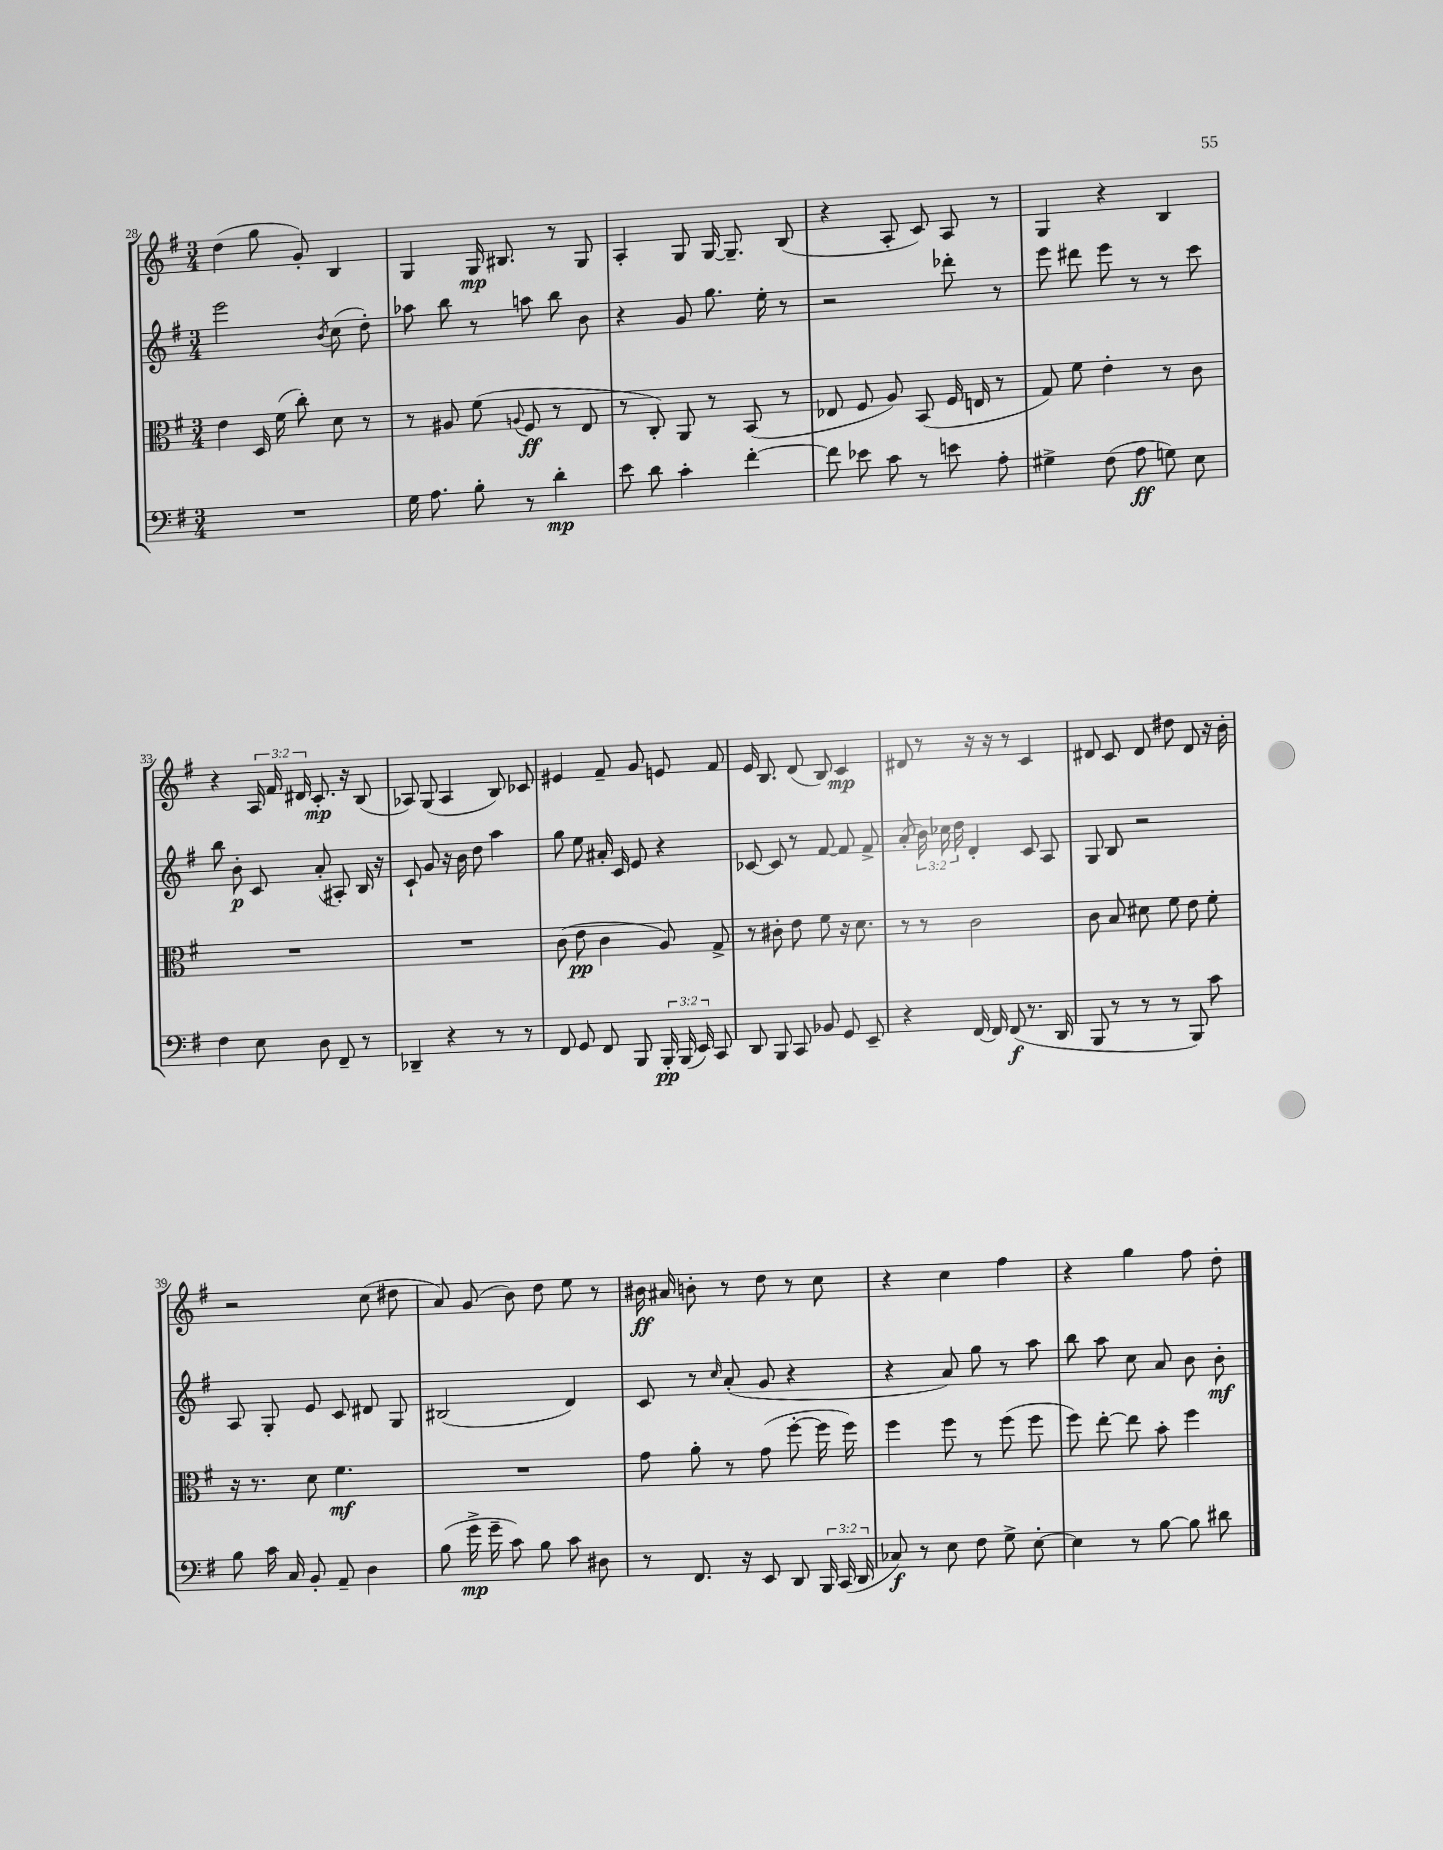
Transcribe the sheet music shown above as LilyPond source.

<<
\new StaffGroup <<
\new Staff = "s0" {
    \clef treble \key g \major \numericTimeSignature \time 3/4 \override Staff.TupletNumber.text = #tuplet-number::calc-fraction-text
    \autoBeamOff d''4( g''8 g'8-.) b4 |
    g4 g16\mp bis8. r8 g8 |
    a4-. g8 g16~ g8.-- b8( |
    r4 a8-. c'8) a8 r8 |
    g4 r4 b4 |
    r4 \tuplet 3/2 { a16 fis'16 dis'16 } c'8.-.\mp r16 b8( |
    aes8) g8( aes4 b8) ces'8 |
    eis'4 fis'8-- g'8 e'8 fis'8 |
    e'16 b8. d'8( b8) c'4\mp |
    dis'8 r8 r16 r16 r8 c'4 |
    dis'8 c'8 dis'8 dis''8 dis'8 r16 b'16-. |
    r2 c''8( dis''8 |
    a'8) g'8( b'8) d''8 e''8 r8 |
    bis'16\ff ais'16 b'8-. r8 d''8 r8 c''8 |
    r4 c''4 fis''4 |
    r4 g''4 fis''8 d''8-. \bar "|." |
}
\new Staff = "s1" {
    \clef treble \key g \major \numericTimeSignature \time 3/4 \override Staff.TupletNumber.text = #tuplet-number::calc-fraction-text
    \autoBeamOff e'''2 \acciaccatura { b'8 } c''8( d''8-.) |
    aes''8 b''8 r8 a''8 b''8 b'8 |
    r4 g'8 g''8. e''16-. r8 |
    r2 des'''8-. r8 |
    e'''8 dis'''8 e'''8 r8 r8 c'''8 |
    b''8 b'8-.\p c'8 a'8-.( ais8-.) b16 r16 |
    c'8-! g'8 r16 b'16 d''8 a''4 |
    g''8 e''8 ais'16-. c'16 e'8 r4 |
    ces'8~ ces'8 r8 fis'8~ fis'8 fis'8-> |
    a'8-.( \tuplet 3/2 { b'16) ces''16 d''16 } d'4-. c'8 a8 |
    g8 b8 r2 |
    a8 g8-. e'8 c'8 dis'8 g8 |
    bis2( d'4) |
    c'8 r8 \grace { c''16 } a'8-.( g'8 r4 |
    r4 a'8) g''8 r8 a''8 |
    b''8 a''8 c''8 a'8 b'8 b'8-.\mf \bar "|." |
}
\new Staff = "s2" {
    \clef alto \key g \major \numericTimeSignature \time 3/4
    \autoBeamOff e'4 d16 fis'16( c''8-.) d'8 r8 |
    r8 ais8 fis'8( \appoggiatura { a8 } fis8\ff r8 e8 |
    r8 c8-.) a,8 r8 b,8( r8 |
    ees8 fis8 a8) b,8( fis16 e16 r8 |
    g8) fis'8 e'4-. r8 c'8 |
    R2. |
    R2. |
    c'8( e'8\pp c'4 a8) g8-> |
    r8 cis'8-. e'8 fis'8 r16 d'8. |
    r8 r8 c'2 |
    c'8 b8 dis'8 fis'8 e'8 fis'8-. |
    r16 r8. d'8 fis'4.\mf |
    R2. |
    g'8 a'8-. r8 g'8( fis''8~-. fis''16 fis''16) |
    fis''4 fis''8 r8 fis''8( fis''8 |
    fis''8) e''8~-. e''8 b'8-. fis''4 \bar "|." |
}
\new Staff = "s3" {
    \clef bass \key g \major \numericTimeSignature \time 3/4 \override Staff.TupletNumber.text = #tuplet-number::calc-fraction-text
    \autoBeamOff R2. |
    g16 a8. b8-. r8 d'4-.\mp |
    e'8 d'8 c'4-. fis'4~-. |
    fis'8 ees'8 c'8 r8 e'8 a8-. |
    gis4-> fis8( a8\ff g8) e8 |
    fis4 e8 d8 fis,8-- r8 |
    des,4-- r4 r8 r8 |
    fis,8 g,8 fis,8 b,,8 \tuplet 3/2 { b,,16-.\pp b,,16( e,16) } c,8 |
    d,8 b,,8 c,8 bes,8 g,8 e,8-- |
    r4 fis,16~ fis,16 fis,8\f( r8. d,16 |
    b,,8 r8 r8 r8 b,,8) c'8 |
    b8 c'16 c16 b,8-. a,8-- d4 |
    b8( g'16->\mp g'16-- c'8) b8 c'8 dis8 |
    r8 fis,8. r16 e,8 d,8 \tuplet 3/2 { b,,16 c,16( d,16 } |
    ces8\f) r8 e8 fis8 g8-> e8~-. |
    e4 r8 b8~ b8 dis'8 \bar "|." |
}
>>
>>
\layout { \context { \Score currentBarNumber = #28 } }
